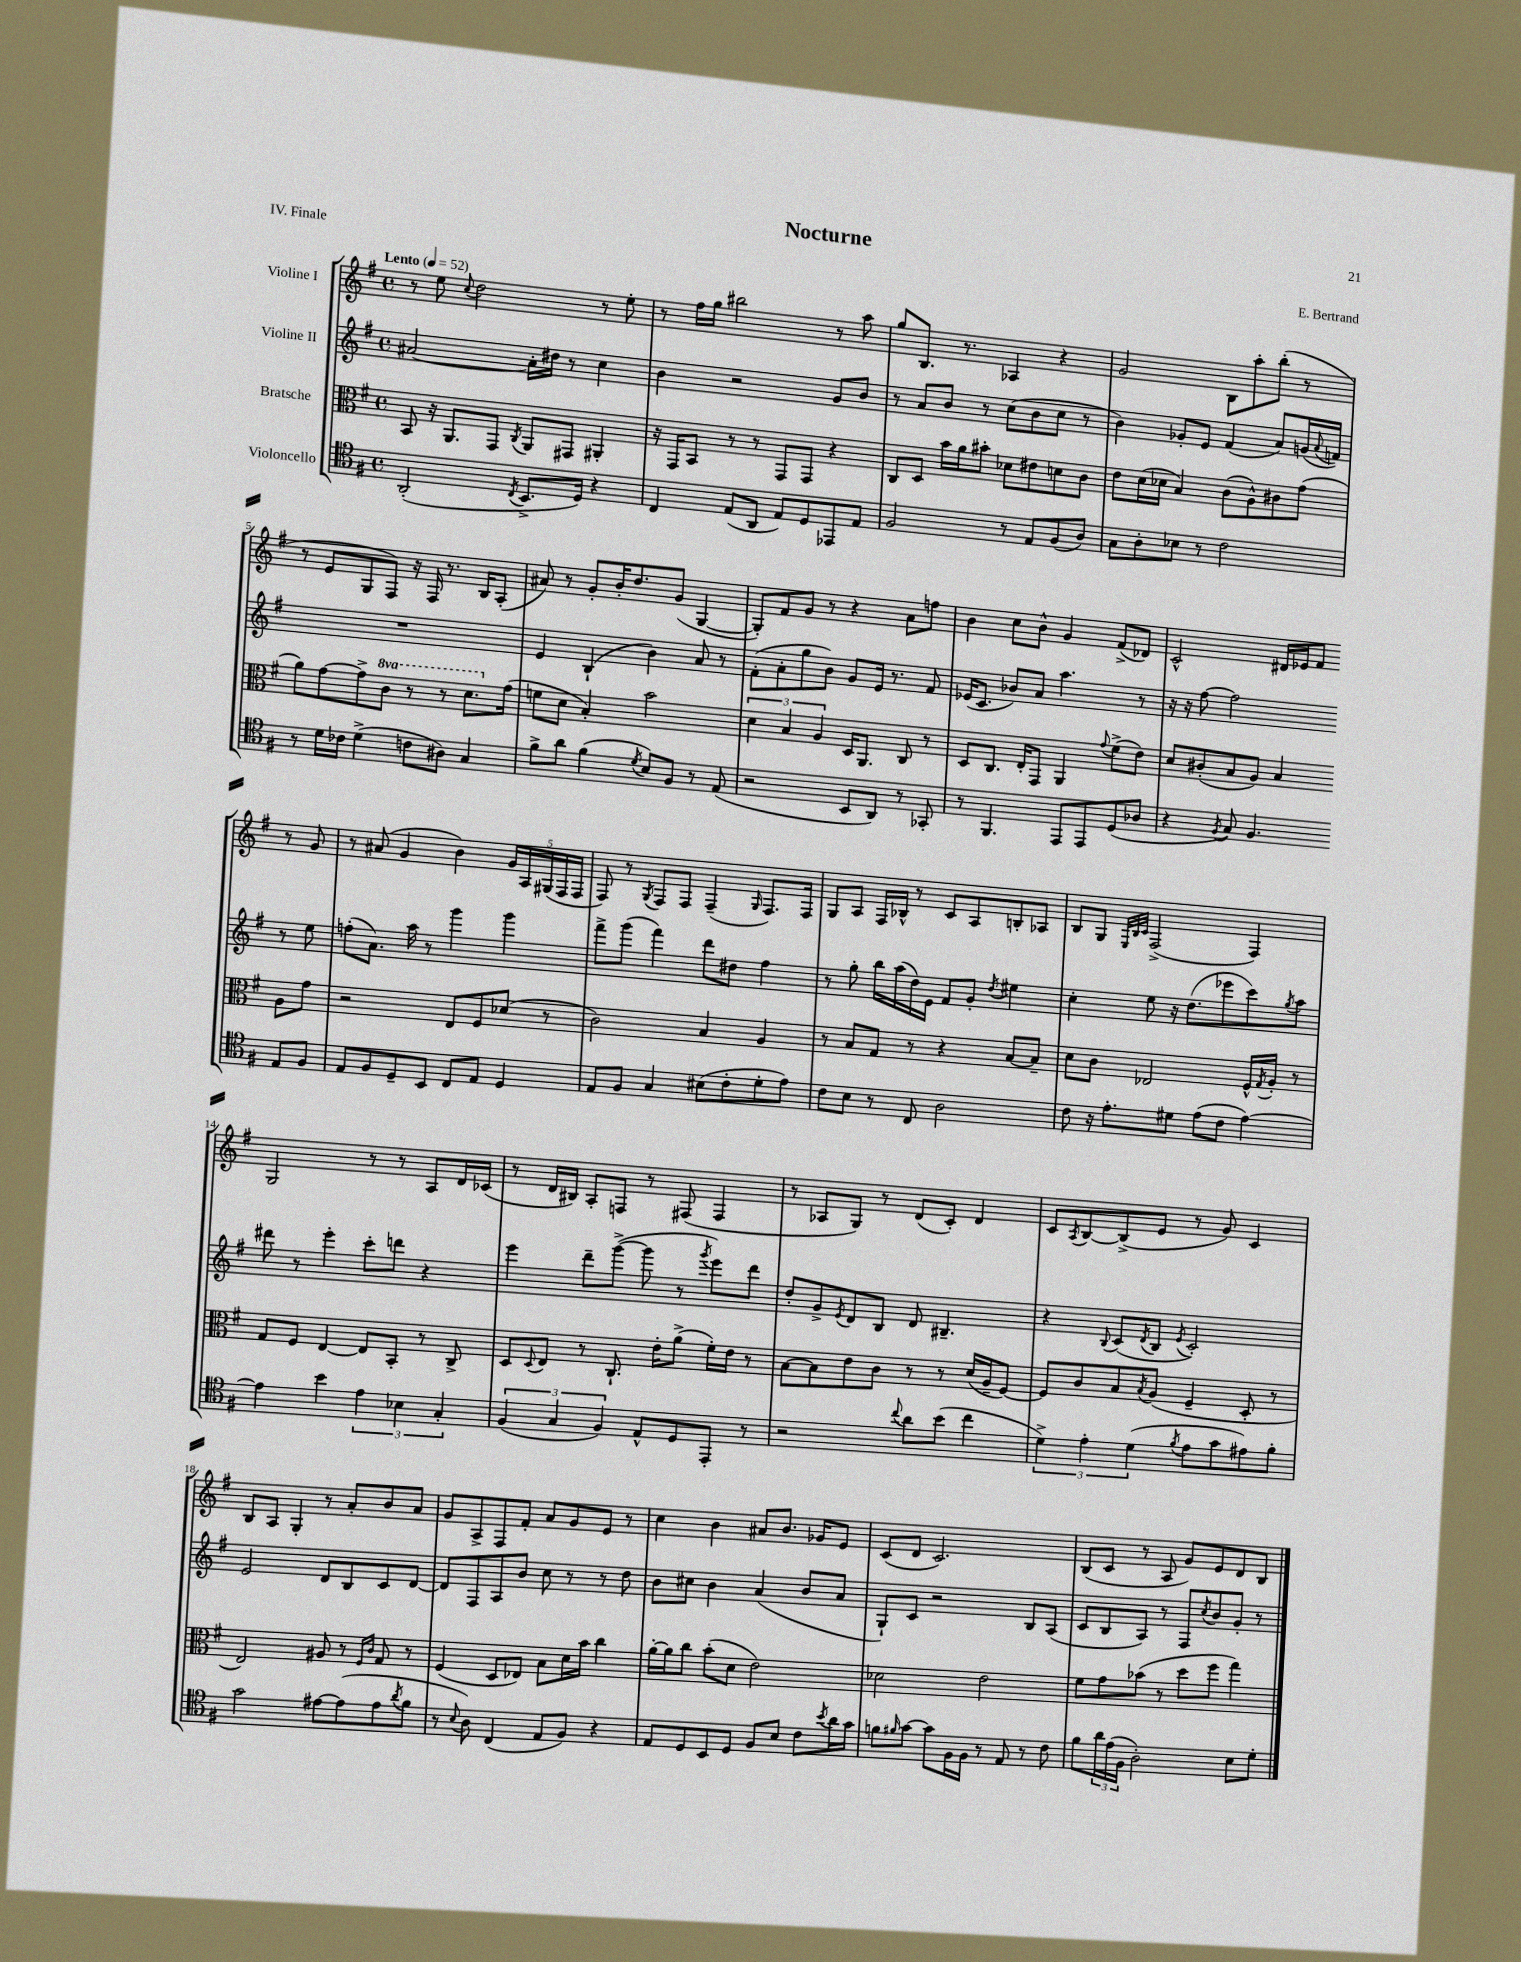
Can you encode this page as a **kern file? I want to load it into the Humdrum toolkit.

**kern	**kern	**kern	**kern
*staff4	*staff3	*staff2	*staff1
*clefC4	*clefC3	*clefG2	*clefG2
*k[f#]	*k[f#]	*k[f#]	*k[f#]
*M4/4	*M4/4	*M4/4	*M4/4
*met(c)	*met(c)	*met(c)	*met(c)
*MM52	*MM52	*MM52	*MM52
(2AA'	8BB	[2a#	8r
.	16r	.	8ee
.	8.AA	.	.
.	.	.	8qqcc
.	.	.	2dd
.	8GG	.	.
8qC	8qC	.	.
8.BB^	8AA	16a#']	.
.	.	16dd#	.
.	8GG#	8r	.
16D)	.	.	.
4r	4AA#'	4cc	8r
.	.	.	8ee'
=	=	=	=
4C	16r	4b	8r
.	16GG	.	.
.	8BB	.	16ff#
.	.	.	16gg
(8E	8r	2r	2bb#
8AA	8r	.	.
8E)	8GG	.	.
8D	8GG	.	.
8EE-	4r	8g	8r
8E	.	8b	8aa
=	=	=	=
2F#	8C	8r	8gg
.	8D	8a	8.B
.	16b	8b	.
.	16a	.	8.r
.	8b#'	8r	.
8r	8d-	(8cc	4A-
8E	8e#	8b	.
(8F#	8d	8cc	4r
8A)	8c	8r	.
=	=	=	=
8G	8e	4b)	2g
8A'	(16d	.	.
.	16d-	.	.
8B-	4B)	8g-'	.
8r	.	8e	.
2c	(8c	(4f#	8B
.	8A^^)	.	8aa'
.	8c#	8a)	(8bb'
.	(8g	(16g	8r
.	.	8qqa	.
.	.	16f)	.
=	=	=	=
8r	8a)	1r	8r
16d	[8g	.	8e
16c-	.	.	.
(4d^	8g^]	.	8G
.	8cc	.	8F#)
8c	8r	.	16r
.	.	.	16F#
8A#)	8r	.	8.r
4G	8.dd	.	.
.	.	.	16B
.	.	.	(8A'
.	(16g	.	.
=	=	=	=
8f#^	8f	4e	8a#)
8a	8d	.	8r
(4f#	4B')	(4B`	8g'
.	.	.	16b'
.	.	.	8.dd
8qd	.	.	.
8B)	2b	4b)	.
8F#	.	.	(8g
8r	.	8a	[4G
(8E	.	8r	.
=	=	=	=
2r	6d	(8f#'	8G'])
.	.	8a'	8f#
.	6B	.	.
.	.	8gg	8g
.	6A	.	.
.	.	8b)	8r
8BB	16D	8g	4r
.	8.AA	.	.
8AA)	.	16e	.
.	.	8.r	.
8r	8C	.	8a
8GG-'	8r	8f#	8ff
=	=	=	=
8r	8D	(16e-	4b
.	.	8.c	.
4.FF#	8.C	.	.
.	.	8b-)	8cc
.	16E'	.	.
.	8GG	8a	8b^^
8EE	4AA	4.aa	4g
8EE	.	.	.
.	8qqg	.	.
(8D	(8f#^	.	(8f#^
8A-	8e)	8r	8d-)
=	=	=	=
4r	8d	16r	2c^^
.	.	16r	.
.	(8c#'	[8ff#	.
8qF#	.	.	.
8G)	8B	2ff#]	.
4.F#	8A)	.	.
.	4B	.	16d#
.	.	.	16e-
.	.	.	8f#
8E	8A	8r	8r
8F#	8g	8ee	8g
=	=	=	=
8E	2r	(8ff'	8r
8F#	.	8.a)	(8a#
8D~	.	.	4g
.	.	16aa	.
8BB	.	8r	.
8C	8E	4ggg	4b)
8E	8F#	.	.
4D	(8d-	4ggg	20g
.	.	.	20A
.	.	.	(20G#
.	8r	.	.
.	.	.	20F#
.	.	.	20F#
=	=	=	=
8E	2c)	8fff#^	8F#)
8F#	.	(8ggg	8r
.	.	.	8qG
4G	.	4fff#)	8F#
.	.	.	8F#
(8B#	4B	8ddd	(4F#~
8c'	.	8dd#	.
.	.	.	16qqG
8d'	4A	4ff#	8.F#)
8e)	.	.	.
.	.	.	16F#
=	=	=	=
8c	8r	8r	8G
8B	8B	8gg'	8A
8r	8G	16bb	16F#
.	.	(16aa	16B-^^
8C	8r	16dd)	8r
.	.	16e	.
2A	4r	8f#	8c
.	.	8g'	8A
.	.	8qdd	.
.	[8B	4ee#	8B'
.	8B~]	.	8A-
=	=	=	=
8c	8d	4cc'	8B
16r	8c	.	8G
8.e'	.	.	.
.	.	.	32qqE
.	.	.	32qqB
.	.	.	32qqc
.	2E-	8ee	(2F#^
8d#	.	16r	.
.	.	(8.dd	.
(8e	.	.	.
8c	.	8eee-	.
[4e)	16F#^^	8ccc)	4F#)
.	8qG	.	.
.	16A'	.	.
.	.	8qgg	.
.	8r	8aa	.
=	=	=	=
4e]	8G	8ddd#	2G
.	8F#	8r	.
4b	[4E	4eee'	.
6e	8E]	8ccc'	8r
.	8BB'	8ddd	8r
6B-	.	.	.
.	8r	4r	8A
6G'	.	.	.
.	8C^	.	16d
.	.	.	(16c-
=	=	=	=
(6F#	8D	4eee	8r
.	8qqD	.	.
.	8E	.	16d
6G	.	.	.
.	.	.	16B#)
.	8r	8ddd~	8A'
6F#)	.	.	.
.	8.C`	([8ggg^	8F
8E^^	.	8ggg]	8r
.	16e'	.	.
8D	(8a^	8r	(8F#
.	.	8qggg	.
8EE'	16f#')	8eee)	4F#
.	16e	.	.
8r	8r	8ddd	.
=	=	=	=
2r	[8B	8dd'	8r
.	8B]	8g^	8A-
.	.	8qe	.
.	8e	8d	8G)
.	8c	8B	8r
8qqcc	.	.	.
8a	8r	8d	(8d
(8b	8r	4.B#~	8c')
4cc	(16d	.	4d
.	16A~	.	.
.	[8F#)	.	.
=	=	=	=
6d^)	8F#]	4r	8c
.	.	.	8qA
.	8c	.	[8B
6e'	.	.	.
.	.	8qqB	.
.	8B	(8c	(8B^]
(6d	.	.	.
.	8qB	8qd	.
.	(8A	8B	8e
8qf#	.	8qe	.
8e	4F#~	2c')	8r
8g	.	.	8g)
8e#)	8D'	.	4c
8f#'	8r	.	.
=	=	=	=
2g	2E)	2e	8B
.	.	.	8A
.	.	.	4G'
[8e#	8A#	8d	8r
(8e#]	8r	8B	8a'
.	16qqF#	.	.
.	16qqc	.	.
8e#	8G	8c	8b
8qa	.	.	.
8f#	8r	[8d	8a
=	=	=	=
8r	(4F#	8d]	8g
8qqB	.	.	.
8A)	.	8F#	8A^
(4C	8D	8A	8F#
.	8E-)	8b	8f#'
8E	8B	8cc	8a
8F#)	16d	8r	8g
.	16b	.	.
4r	4cc	8r	8e
.	.	8dd	8r
=	=	=	=
8E	[16a'	8b	4cc
.	16a]	.	.
8D	8cc	8cc#	.
8BB	(8b'	4b	4b
8D	8d	.	.
8F#	2e)	(4a	8a#
8B	.	.	8.b
8c	.	8b	.
.	.	.	16g-
8qb	.	.	.
16a	.	8a	8e
16g	.	.	.
=	=	=	=
8f	2d-	8G`)	(8c
16qqf#	.	.	.
[8g	.	8c	8d
8g]	.	2r	2.c)
16F#	.	.	.
16F#	.	.	.
8r	2e	.	.
8E	.	.	.
8r	.	8B	.
8c	.	(8A	.
=	=	=	=
8f#	8f#	8c	(8B
24a	8g	8B	8c
(24e	.	.	.
24F#	.	.	.
2A')	(8b-	8A)	8r
.	8r	8r	8A
.	8dd	8F#	8g)
.	.	8qcc	.
.	8ff#	8b	8e
8B	4gg)	8g'	8d
8d'	.	8r	8B
==	==	==	==
*-	*-	*-	*-
